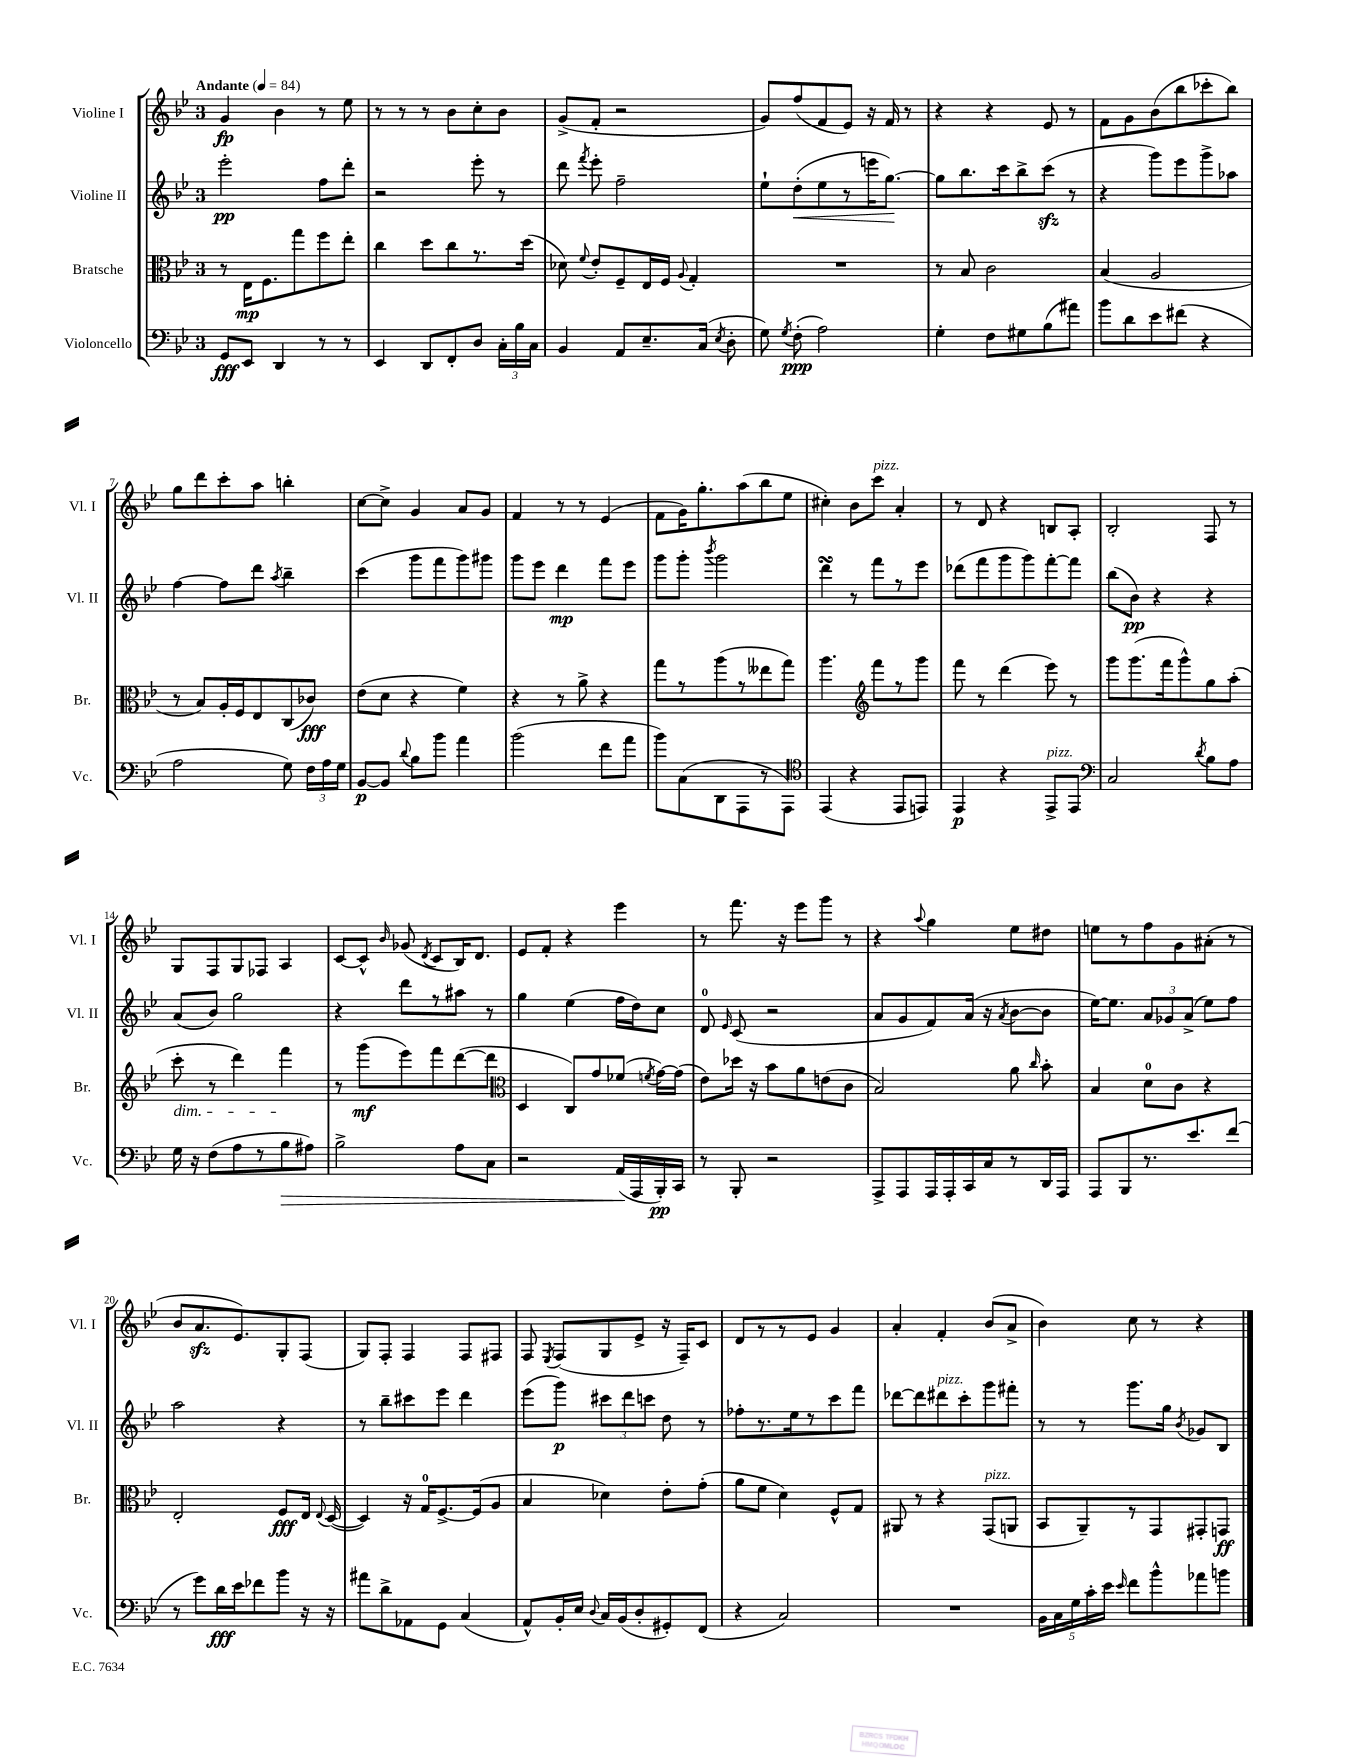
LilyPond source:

<<
\new StaffGroup <<
\new Staff = "s0" \with { instrumentName = "Violine I" shortInstrumentName = "Vl. I" } {
    \clef treble \key bes \major \once \override Staff.TimeSignature.style = #'single-digit \time 3/4 \tempo "Andante" 4 = 84
    \autoBeamOff g'4\fp bes'4 r8 ees''8 |
    r8 r8 r8 bes'8[ c''8-. bes'8] |
    g'8[->( f'8]-. r2 |
    g'8[) f''8( f'8 ees'8]) r16 f'16 r8 |
    r4 r4 ees'8 r8 |
    f'8[ g'8 bes'8( bes''8 ces'''8-. bes''8]) |
    g''8[ d'''8 c'''8-. a''8] b''4-. |
    c''8[~ c''8]-> g'4 a'8[ g'8] |
    f'4 r8 r8 ees'4( |
    f'8[ g'16) g''8.-. a''8( bes''8 ees''8] |
    cis''4-.) bes'8[ c'''8]^\markup { \italic "pizz." } a'4-. |
    r8 d'8 r4 b8[ a8]-. |
    bes2-. f8 r8 |
    g8[ f8 g8 fes8] a4 |
    c'8[~ c'8]-^ \grace { bes'16 } ges'8( \acciaccatura { d'8 } c'8[ bes16) d'8.] |
    ees'8[ f'8]-. r4 ees'''4 |
    r8 f'''8. r16 ees'''8[ g'''8] r8 |
    r4 \appoggiatura { a''8 } g''4 ees''8[ dis''8] |
    e''8[ r8 f''8 g'8 ais'8]-.( r8 |
    bes'8[ a'8.\sfz ees'8.) g8-. f8]( |
    g8[) f8]-. f4 f8[ fis8] |
    f8 \acciaccatura { ees8 } f8[( g8 ees'8]-> r16 f16[--) c'8] |
    d'8[ r8 r8 ees'8] g'4 |
    a'4-. f'4-. bes'8[( a'8]-> |
    bes'4) c''8 r8 r4 \bar "|." |
}
\new Staff = "s1" \with { instrumentName = "Violine II" shortInstrumentName = "Vl. II" } {
    \clef treble \key bes \major \once \override Staff.TimeSignature.style = #'single-digit \time 3/4
    \autoBeamOff ees'''2-.\pp f''8[ d'''8]-. |
    r2 ees'''8-. r8 |
    d'''8 \acciaccatura { f'''8 } ees'''8-. f''2-- |
    ees''8[-! d''8-.\<( ees''8 r8 e'''16 g''8.]~\!) |
    g''8[ bes''8. c'''16 bes''8-> c'''8]\sfz( r8 |
    r4 g'''8[) ees'''8 g'''8-> aes''8] |
    f''4~ f''8[ d'''8] \acciaccatura { a''8 } bes''4-- |
    c'''4( g'''8[ f'''8 g'''8) gis'''8] |
    g'''8[ ees'''8] d'''4\mp f'''8[ ees'''8] |
    g'''8[ g'''8]-. \acciaccatura { bes'''8 } g'''2 |
    d'''4\turn r8 f'''8[ r8 ees'''8] |
    des'''8[( f'''8 g'''8 g'''8) f'''8~-. f'''8] |
    bes''8[( bes'8]\pp) r4 r4 |
    a'8[( bes'8]) g''2 |
    r4 d'''8[ r8 ais''8] r8 |
    g''4 ees''4( f''16[ d''16) c''8] |
    d'8-0 \grace { ees'16 } c'8( r2 |
    a'8[ g'8 f'8) a'16]( r16 \acciaccatura { a'8 } bes'8[~ bes'8] |
    ees''16[~) ees''8.] \tuplet 3/2 { a'8[ ges'8 a'8]->( } ees''8[) f''8] |
    a''2 r4 |
    r8 bes''8[-- cis'''8 ees'''8] d'''4 |
    ees'''8[( g'''8]\p) \tuplet 3/2 { cis'''8[ d'''8 c'''8] } d''8 r8 |
    fes''8[-. r8. ees''16 r8 c'''8 f'''8] |
    des'''8[~ des'''8 dis'''8^\markup { \italic "pizz." } c'''8-. g'''8 fis'''8]-. |
    r8 r8 g'''8.[ g''16] \acciaccatura { bes'8 } ges'8[ bes8] \bar "|." |
}
\new Staff = "s2" \with { instrumentName = "Bratsche" shortInstrumentName = "Br." } {
    \clef alto \key bes \major \once \override Staff.TimeSignature.style = #'single-digit \time 3/4
    \autoBeamOff r8 ees16[\mp f8. g''8 f''8 ees''8]-. |
    c''4 d''8[ c''8 r8. d''16]( |
    des'8) \appoggiatura { f'8 } ees'8[-. f8-- ees16 f16] \appoggiatura { a8 } g4-. |
    R2. |
    r8 bes8 c'2 |
    bes4( a2 |
    r8 bes8[) a16-. f16 ees8 c8( ces'8]\fff) |
    ees'8[( d'8] r4 f'4) |
    r4 r8 a'8-> r4 |
    g''8[ r8 a''8( r8 eeses''8 g''8]) |
    a''4. \clef treble f'''8[ r8 g'''8] |
    f'''8 r8 d'''4( ees'''8) r8 |
    g'''8[ g'''8.( f'''16 g'''8-^) g''8 a''8]-.( |
    c'''8-.\dim r8 d'''4) f'''4\! |
    r8 g'''8[\mf( ees'''8) f'''8 d'''8~( d'''8] |
    \clef alto d4 c8[) g'8 fes'8]( \acciaccatura { f'8 } g'16[~) g'16]( |
    ees'8[) des''16] r16 bes'8[ a'8 e'8( c'8] |
    bes2) a'8 \grace { c''16 } bes'8-. |
    bes4 d'8[-0 c'8] r4 |
    ees2-. f8[\fff ees16] \appoggiatura { ees8 } d16~( |
    d4) r16 g16[-0 f8.~-> f16( a8] |
    bes4 des'4) ees'8[-. g'8]-.( |
    a'8[ f'8] d'4) f8[-^ g8] |
    ais,8 r8 r4 g,8[^\markup { \italic "pizz." }( a,8] |
    bes,8[ a,8--) r8 g,8 gis,8-. g,8]\ff \bar "|." |
}
\new Staff = "s3" \with { instrumentName = "Violoncello" shortInstrumentName = "Vc." } {
    \clef bass \key bes \major \once \override Staff.TimeSignature.style = #'single-digit \time 3/4
    \autoBeamOff g,8[\fff ees,8] d,4 r8 r8 |
    ees,4 d,8[ f,8-. d8] \tuplet 3/2 { c16[-. bes16 c16] } |
    bes,4 a,8[ ees8.-- c16]( \acciaccatura { ees8 } d8-. |
    g8) \acciaccatura { g8 } f8-.\ppp( a2) |
    g4-. f8[ gis8 bes8( ais'8]) |
    bes'8[ d'8 ees'8 fis'8]( r4 |
    a2 g8) \tuplet 3/2 { f16[ a16 g16] } |
    bes,8[~\p bes,8] \appoggiatura { d'8 } bes8[ bes'8] a'4 |
    bes'2( f'8[ a'8] |
    bes'8[) c8( d,8 a,,8 r8 a,,8]) |
    \clef tenor ees,4( r4 ees,8[ e,8]) |
    ees,4\p r4 ees,8[->^\markup { \italic "pizz." } ees,8] |
    \clef bass c2 \acciaccatura { d'8 } bes8[ a8] |
    g16 r16 f8[( a8 r8 bes8\> ais8]) |
    bes2-> a8[ c8] |
    r2 a,16[\!( a,,16 bes,,16-.\pp) c,16] |
    r8 bes,,8-. r2 |
    a,,8[-> a,,8 a,,16 a,,16-. c,16 c16 r8 d,16 a,,16] |
    a,,8[ bes,,8 r8. ees'8. f'8]( |
    r8 g'8[) d'16\fff ees'16 fes'8 bes'8] r16 r16 |
    ais'8[ d'8-> aes,8 g,8] c4( |
    a,8[-^) bes,16-. ees16] \appoggiatura { d8 } c16[ bes,16( d8-. gis,8-.) f,8]( |
    r4 c2) |
    R2. |
    \tuplet 5/4 { bes,16[ c16 g16 c'16-. ees'16] } \grace { ees'16 } f'8[ bes'8-^ aes'8 b'8] \bar "|." |
}
>>
>>
